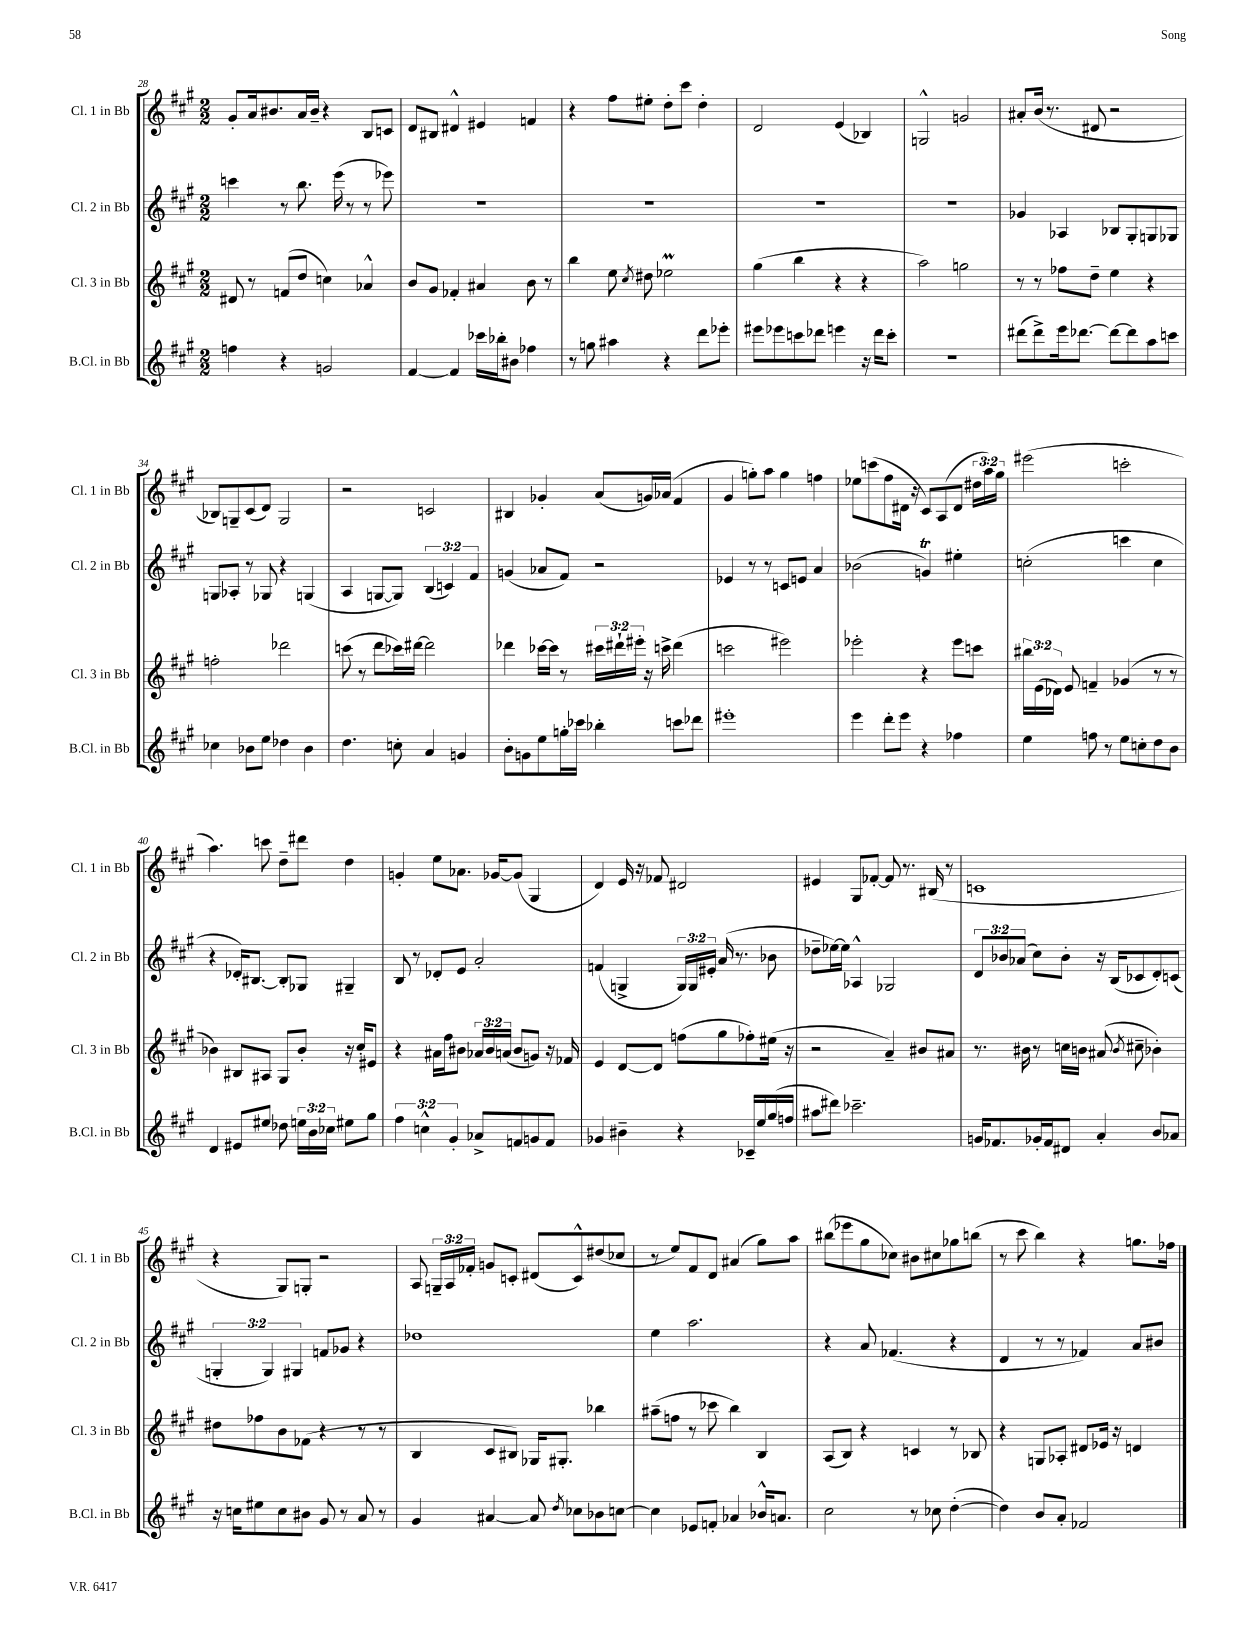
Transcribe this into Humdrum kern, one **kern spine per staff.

**kern	**kern	**kern	**kern
*staff4	*staff3	*staff2	*staff1
*clefG2	*clefG2	*clefG2	*clefG2
*k[f#c#g#]	*k[f#c#g#]	*k[f#c#g#]	*k[f#c#g#]
*M2/2	*M2/2	*M2/2	*M2/2
4ff\	8d#/	4ccc\	8g#'/L
.	8r	.	16a/k
.	.	.	8.b#/
4r	(8f/L	8r	.
.	8dd/J	8.bb\	16a/L
.	.	.	16b#~/JJ
2g/	4cc\)	.	4r
.	.	(16eee\	.
.	.	8r	.
.	4a-^^/	8r	8B/L
.	.	8eee-\)	8c/J
=	=	=	=
[4f#/	8b/L	1r	8d/L
.	8g#/J	.	8B#/J
4f#/]	4f-'/	.	4d#^^/
16ccc-\LL	4a#/	.	4e#/
16bb-'\J	.	.	.
8b#\J	.	.	.
4ff-\	8b\	.	4f/
.	8r	.	.
=	=	=	=
8r	4bb\	1r	4r
8gg\	.	.	.
4aa#\	8ee\	.	8ff#\L
.	8qcc#/	.	.
.	8dd#\	.	8ee#'\J
4r	2ee-\	.	8dd'\L
.	.	.	8ccc#\J
8ddd\L	.	.	4dd'\
8eee-'\J	.	.	.
=	=	=	=
8eee#\L	(4gg#\	1r	2d/
8eee-\	.	.	.
8ccc\	4bb\	.	.
8ddd-\J	.	.	.
4eee\	4r	.	(4e/
16r	4r	.	4B-/)
16ddd-\LK	.	.	.
8ccc'\J	.	.	.
=	=	=	=
1r	2aa\)	1r	2G^^/
.	2gg\	.	2g/
=	=	=	=
(8ddd#\L	8r	4g-/	8a#'/L
8ddd#^\)	8r	.	(16b/Jk
.	.	.	8.r
16eee\k	8ff-\L	4A-/	.
[8.ddd-\J	.	.	.
.	8dd~\J	.	8d#/
8ddd-\_L	4ee\	8B-/L	2r
8ddd-\]	.	8G#'/	.
8aa\	4r	8G/	.
8ccc\J	.	8G-/J	.
=	=	=	=
4cc-\	2ff'\	8G/L	8B-/L)
.	.	8A-'/J	8G~/
8b-\L	.	8r	(8c#/
8ee\J	.	8G-/	8d/J)
4dd-\	2ddd-\	4r	2G/
4b-\	.	(4G/	.
=	=	=	=
4.dd\	(8ccc\	4A/	2r
.	8r	.	.
.	8ddd\L	[8G/L	.
8cc'\	16ccc-\L)	8G/]J)	.
.	[16ddd#\JJ	.	.
4a/	2ddd#\]	(6B/	2c/
.	.	6c/)	.
4g/	.	.	.
.	.	6f#/	.
=	=	=	=
8b'\L	4ddd-\	(4g/	4B#/
8g\	.	.	.
8ee\	[16ccc-\LL	8a-/L	4g-'/
.	16ccc-\]JJ	.	.
16gg'\L	8r	8f#/J)	.
16ccc-\JJ	.	.	.
4bb-'\	24ccc#\LL	2r	(8a/L
.	24ddd#`\	.	.
.	24eee#'\JJ	.	.
.	16r	.	16g/L)
.	16ccc^\	.	(16a-/JJ
8ccc\L	(4ddd#\	.	4f#/
8ddd-\J	.	.	.
=	=	=	=
1eee#'	2ccc\	4e-/	4g#/
.	.	8r	8gg'\L)
.	.	8r	8aa\J
.	2eee#\)	8c/L	4gg\
.	.	8e/J	.
.	.	4a/	4ff\
=	=	=	=
4eee\	2eee-'\	(2b-\	8ee-\L
.	.	.	(8ccc\
8ddd'\L	.	.	8ff#\
8eee\J	.	.	16d#\Jk
.	.	.	16r
4r	4r	4g/)	8c#/L)
.	.	.	(8A/
4ff-\	8eee-\L	4ee#'\	8d#/J
.	8ccc\J	.	24dd#\LL
.	.	.	24aa\)
.	.	.	24gg#\JJ
=	=	=	=
4ee\	24bb#\LL	(2cc'\	(2eee#\
.	(24e\	.	.
.	24d-\JJ)	.	.
.	8e/	.	.
8ff\	4f~/	.	.
8r	.	.	.
8ee\L	(4g-/	4ccc\	2ccc'\
8cc'\	.	.	.
8dd\	8r	4cc\	.
8b\J	8r	.	.
=	=	=	=
4d/	4b-\)	4r	4.aa\)
8e#/L	8B#/L	16d-'/LK)	.
.	.	[8.B#/J	.
8ee#/J	8A#/J	.	8ccc\
8dd-\	8G#/L	8B#'/]L	8dd~\L
24ee\LL	8b-'/J	8G-/J	8ddd#\J
24b\	.	.	.
24cc-\JJ	.	.	.
8ee#\L	16r	4G#~/	4dd\
.	16cc#'/LK	.	.
8gg#\J	8e#/J	.	.
=	=	=	=
6ff#\	4r	8B/	4g'/
.	.	8r	.
6cc^^\	.	.	.
.	16a#\LL	8d-'/L	8ee\L
.	16ff#\J	.	.
6g#'/	.	.	.
.	8b#\J	8e/J	8.a-\J
8a-^/L	24a-/LL	2a'/	.
.	24b#/	.	.
.	.	.	[16g-/LK
.	(24a/JJ	.	.
8f/	8b#/L	.	(8g-/]J
8g/	8g/J)	.	4G#/
8f/J	16r	.	.
.	16f-/	.	.
=	=	=	=
4g-/	4e/	(4f/	4d/)
4b#~\	[8d/L	4G^/	16e/
.	.	.	16r
.	8d/]J	.	8f-/
4r	(8ff\L	24G/LL)	2d#/
.	.	24G/	.
.	.	24e#'/JJ	.
.	8gg#\	(16a/	.
.	.	8.r	.
16c-~/LL	8ff-'\)	.	.
16ee/	.	.	.
(16gg#/	(16ee#\Jk	8b-\	.
16ff/JJ	16r	.	.
=	=	=	=
8aa#\L	2r	8dd-~\L	4e#/
8ddd#\J)	.	[16ee-\L)	.
.	.	16ee-\]JJ	.
2.ccc-~\	.	4A-^^/	8G#/L
.	.	.	[8f-'/J
.	4a~/)	2G-/	8f-/]
.	.	.	8.r
.	8b#/L	.	.
.	.	.	(16B#/
.	8a#/J	.	8r
=	=	=	=
16g/LK	8.r	12d/L	1c
8.f-/	.	.	.
.	.	12b-/	.
.	.	(12a-/J	.
.	16b#\	.	.
16g-'/L	8r	8cc#\L)	.
16f-/J	.	.	.
8d#/J	16cc\LL	8b-'\J	.
.	16b\JJ	.	.
4a'/	(8a#/	16r	.
.	.	(16B/LK	.
.	8qb/	.	.
.	8cc#~\	8c-/	.
8b/L	4b-'\)	8d'/)	.
8a-/J	.	(8c/J	.
=	=	=	=
16r	8dd#\L	6G'/	4r
16cc\LK	.	.	.
8ee#\	8ff-\	.	.
.	.	6G/)	.
8cc\	8b\	.	8G#/L)
.	.	6G#/	.
8b#\J	(8f-\J	.	8G'/J
8g#/	4r	8f/L	2r
8r	.	8g-/J	.
8a/	8r	4r	.
8r	8r	.	.
=	=	=	=
4g#/	4B/	1dd-	8A/
.	.	.	24G~/LL
.	.	.	24A/
.	.	.	24f-'/JJ
[4a#/	8c#/L	.	8g/L
.	8B#/J)	.	8c'/J
8a#/]	16G-/LK	.	(8d#/L
.	8.G#'/J	.	.
8qdd/	.	.	.
8cc-\L	.	.	8c^^/)
8b-\	4bb-\	.	(8dd#/
[8cc\J	.	.	8cc-/J
=	=	=	=
4cc\]	(8aa#~\L	4ee\	8r
.	8ff\J	.	8ee/L)
8e-/L	8r	2.aa\	8f#/
8f'/J	8ccc-\	.	8d/J
4a-/	4bb\)	.	(4a#/
16b-^^/LK	4B/	.	8gg#\L)
8.a/J	.	.	.
.	.	.	8aa\J
=	=	=	=
2cc#\	(8A/L	4r	(8bb#\L
.	8B/J)	.	8eee-\
.	4r	8a/	8gg#\
.	.	(4.f-/	8cc-\J)
8r	4c/	.	8b#\L
8cc-\	.	.	8cc#\
([4dd'\	8r	4r	8gg-\
.	8B-/	.	(8bb\J
=	=	=	=
4dd\])	4r	4d/	8r
.	.	.	8ccc#\
8b/L	8G/L	8r	4bb\)
8a'/J	8A-'/J	8r	.
2f-/	8d#/L	4f-/)	4r
.	16e-/Jk	.	.
.	16r	.	.
.	4d/	8a/L	8.gg\L
.	.	8b#/J	.
.	.	.	16ff-\Jk
==	==	==	==
*-	*-	*-	*-
